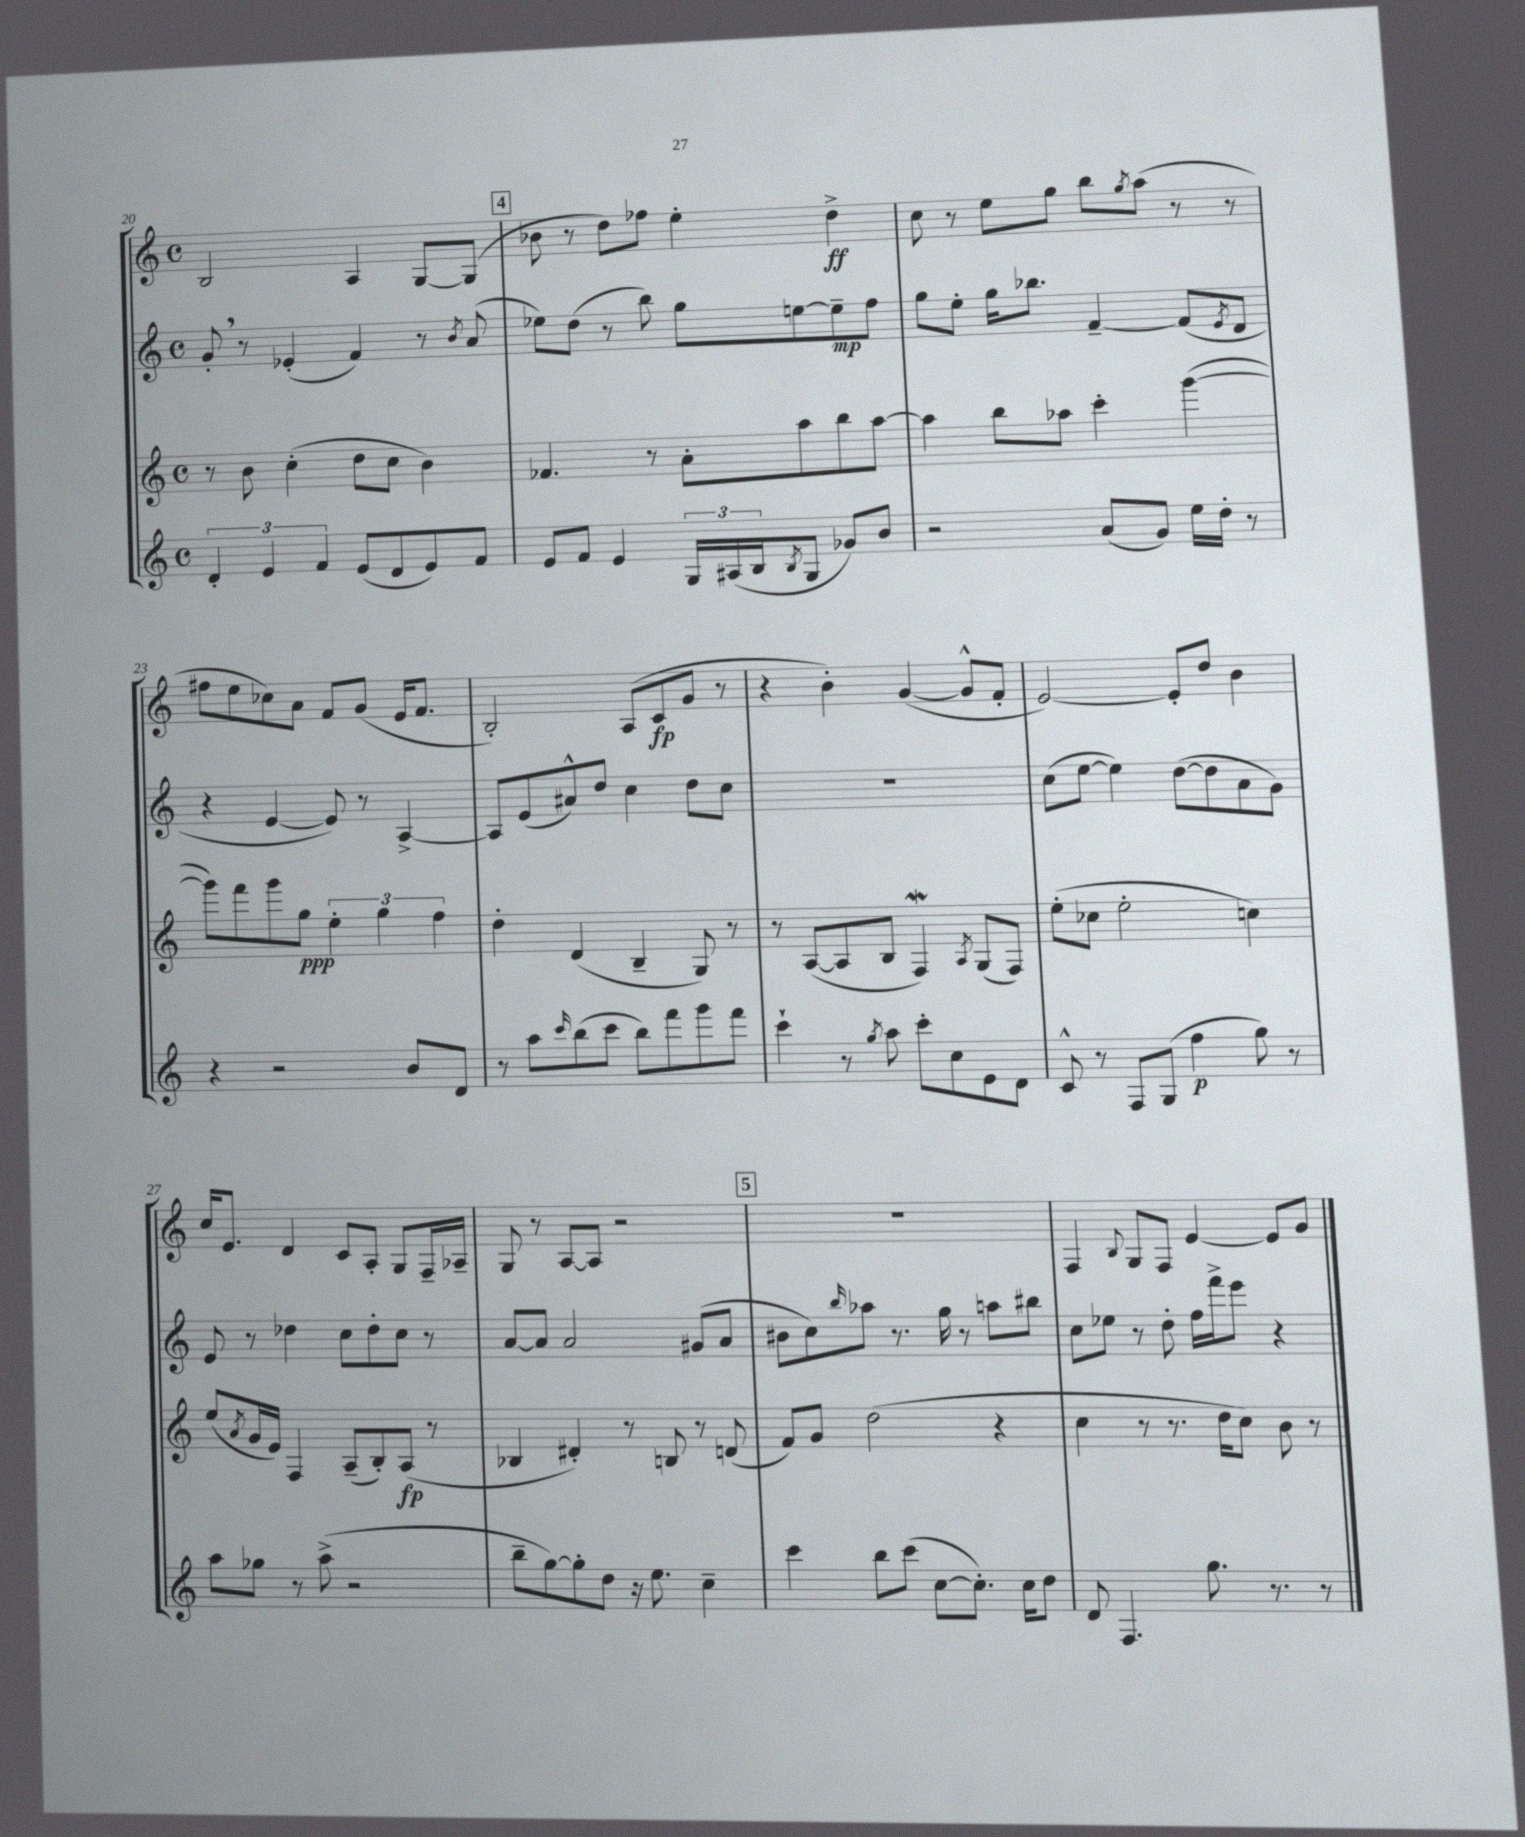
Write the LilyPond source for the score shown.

<<
\new StaffGroup <<
\new Staff = "s0" {
    \clef treble \key c \major \defaultTimeSignature \time 4/4
    b2 a4 g8~ g8( |
    \mark \markup { \box "4" } bes'8 r8 d''8) fes''8 e''4-. d''4->\ff |
    c''8 r8 e''8 g''8 b''8 \acciaccatura { g''8 } a''8( r8 r8 |
    fis''8 e''8 ces''8) a'8 f'8 g'8( e'16 f'8. |
    b2-.) a8( c'8\fp g'8 r8 |
    r4 b'4-.) g'4~( g'8-^ f'8-. |
    e'2~) e'8-. d''8 b'4 |
    c''16 e'8. d'4 c'8 a8-. g8 f16-- aes16-- |
    g8 r8 a8~ a8 r2 |
    \mark \markup { \box "5" } R1 |
    f4 \appoggiatura { b8 } g8 f8 e'4~ e'8 g'8 \bar "|." |
}
\new Staff = "s1" {
    \clef treble \key c \major \defaultTimeSignature \time 4/4
    g'8-. \breathe r8 ees'4-.( f'4) r8 \acciaccatura { b'8 } a'8( |
    \mark \markup { \box "4" } ees''8) d''8( r8 b''8) g''8 e''8~ e''8--\mp f''8 |
    g''8 e''8-. g''16 bes''8. f'4~-- f'8( \acciaccatura { e'8 } d'8 |
    r4 e'4~ e'8) r8 a4~-> |
    a8 e'8( ais'8-^) d''8 c''4 d''8 c''8 |
    R1 |
    c''8( e''8~ e''4) d''8~( d''8 a'8 g'8) |
    e'8 r8 des''4 c''8 des''8-. c''8 r8 |
    a'8~ a'8 a'2 gis'8( a'8 |
    \mark \markup { \box "5" } bis'8 c''8) \grace { b''16 } aes''8 r8. g''16 r8 a''8 bis''8 |
    c''8 ees''8 r8 d''8-. f''16 f'''16-> e'''8 r4 \bar "|." |
}
\new Staff = "s2" {
    \clef treble \key c \major \defaultTimeSignature \time 4/4
    r8 b'8 c''4-.( d''8 c''8 b'4) |
    \mark \markup { \box "4" } fes'4. r8 a'8-. a''8 b''8 a''8~ |
    a''4 b''8 aes''8 c'''4-. g'''4~( |
    g'''8) f'''8 g'''8 g''8\ppp \tuplet 3/2 { e''4-. g''4 f''4 } |
    d''4-. d'4( b4-- g8) r8 |
    r8 a8~( a8 b8 f4\mordent) \acciaccatura { a8 } g8( f8) |
    e''8-.( ces''8 e''2-. c''4) |
    e''8( \acciaccatura { a'8 } g'16 e'16) f4 a8--( b8-.) a8\fp( r8 |
    bes4 dis'4-.) r8 b8 r8 d'8( |
    \mark \markup { \box "5" } f'8) g'8 d''2( r4 |
    c''4 r8 r8. d''16 c''8) b'8 r8 \bar "|." |
}
\new Staff = "s3" {
    \clef treble \key c \major \defaultTimeSignature \time 4/4
    \tuplet 3/2 { d'4-. e'4 f'4 } e'8( d'8 e'8) f'8 |
    \mark \markup { \box "4" } e'8 f'8 e'4 \tuplet 3/2 { g16 ais16( b16 } \acciaccatura { b8 } g8 ges'8) b'8 |
    r2 a'8( g'8) e''16 d''16-. r8 |
    r4 r2 b'8 d'8 |
    r8 a''8 \grace { c'''16 } b''8( c'''8 b''8) f'''8 g'''8 f'''8 |
    c'''4-! r8 \acciaccatura { g''8 } a''8 c'''8-. c''8 e'8 d'8 |
    c'8-^ r8 f8 g8( f''4\p g''8) r8 |
    a''8 ges''8 r8 a''8->( r2 |
    b''8-- g''8~) g''8-. d''8 r16 e''8. c''4-- |
    \mark \markup { \box "5" } c'''4 b''8 c'''8( c''8~ c''8.-.) c''16 d''8 |
    d'8 f4. g''8. r8. r8 \bar "|." |
}
>>
>>
\layout { \context { \Score currentBarNumber = #20 } }
